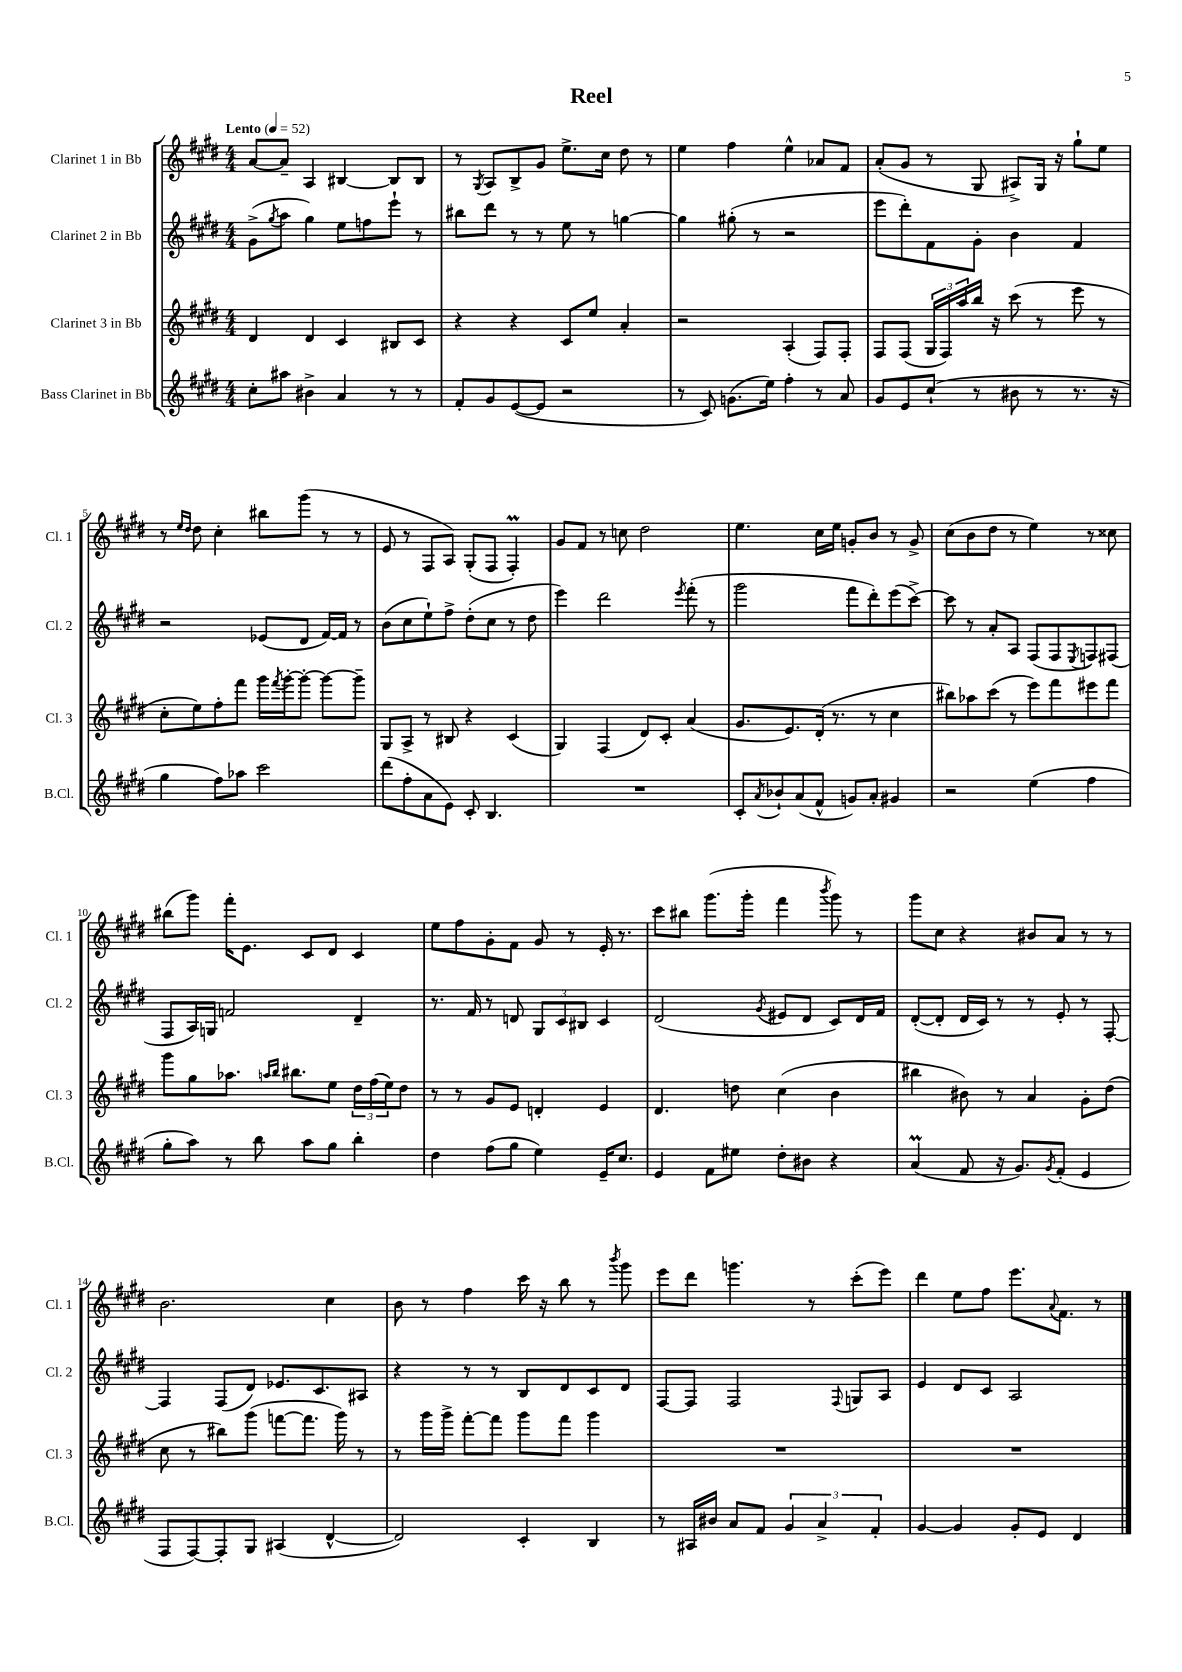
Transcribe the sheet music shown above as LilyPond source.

\header { title = "Reel" }
<<
\new StaffGroup <<
\new Staff = "s0" \with { instrumentName = "Clarinet 1 in Bb" shortInstrumentName = "Cl. 1" } {
    \clef treble \key e \major \numericTimeSignature \time 4/4 \tempo "Lento" 4 = 52
    a'8~ a'8-- a4 bis4~ bis8 bis8 |
    r8 \acciaccatura { gis8 } a8 b8-> gis'8 e''8.-> cis''16 dis''8 r8 |
    e''4 fis''4 e''4-^ aes'8 fis'8 |
    a'8-.( gis'8 r8 gis8 ais8->) gis16 r16 gis''8-! e''8 |
    r8 \grace { e''16 dis''16 } dis''8 cis''4-. bis''8 gis'''8( r8 r8 |
    e'8 r8 fis8 a8) gis8-.( fis8 fis4-.\prall) |
    gis'8 fis'8 r8 c''8 dis''2 |
    e''4. cis''16 e''16 g'8-. b'8 r8 g'8-> |
    cis''8( b'8 dis''8 r8 e''4) r8 cisis''8 |
    bis''8( gis'''8) fis'''16-. e'8. cis'8 dis'8 cis'4 |
    e''8 fis''8 gis'8-. fis'8 gis'8 r8 e'16-. r8. |
    cis'''8 bis''8 gis'''8.( gis'''16-. fis'''4 \acciaccatura { b'''8 } gis'''8) r8 |
    gis'''8 cis''8 r4 bis'8 a'8 r8 r8 |
    b'2. cis''4 |
    b'8 r8 fis''4 cis'''16 r16 b''8 r8 \acciaccatura { b'''8 } gis'''8 |
    e'''8 dis'''8 g'''4. r8 cis'''8-.( e'''8) |
    dis'''4 e''8 fis''8 e'''8. \appoggiatura { a'8 } fis'8. r8 \bar "|." |
}
\new Staff = "s1" \with { instrumentName = "Clarinet 2 in Bb" shortInstrumentName = "Cl. 2" } {
    \clef treble \key e \major \numericTimeSignature \time 4/4
    gis'8->( \acciaccatura { gis''8 } a''8 gis''4) e''8 f''8 e'''8-! r8 |
    bis''8 dis'''8 r8 r8 e''8 r8 g''4~ |
    g''4 gis''8-.( r8 r2 |
    e'''8 dis'''8-.) fis'8 gis'8-. b'4 fis'4 |
    r2 ees'8( dis'8 fis'16~) fis'16 r8 |
    b'8( cis''8 e''8-!) fis''8-> dis''8-.( cis''8 r8 dis''8 |
    e'''4) dis'''2 \acciaccatura { e'''8 } fis'''8-.( r8 |
    gis'''2 fis'''8 dis'''8-.) e'''8( cis'''8~->) |
    cis'''8 r8 a'8-. a8 fis8( fis8 \acciaccatura { e8 } f8) fis8( |
    fis8 a16) g16 f'2 dis'4-- |
    r8. fis'16 r8 d'8 \tuplet 3/2 { gis8 cis'8 bis8 } cis'4 |
    dis'2( \acciaccatura { gis'8 } eis'8 dis'8 cis'8) dis'16 fis'16 |
    dis'8~-.( dis'8-. dis'16 cis'16) r8 r8 e'8-. r8 fis8~-. |
    fis4 fis8( dis'8) ees'8. cis'8. ais8 |
    r4 r8 r8 b8 dis'8 cis'8 dis'8 |
    fis8~ fis8 fis2 \appoggiatura { fis8 } g8 a8 |
    e'4 dis'8 cis'8 a2 \bar "|." |
}
\new Staff = "s2" \with { instrumentName = "Clarinet 3 in Bb" shortInstrumentName = "Cl. 3" } {
    \clef treble \key e \major \numericTimeSignature \time 4/4
    dis'4 dis'4 cis'4 bis8 cis'8 |
    r4 r4 cis'8 e''8 a'4-. |
    r2 a4-.( fis8) fis8-. |
    fis8 fis8( \tuplet 3/2 { gis16 fis16) a''16 } b''16 r16 cis'''8( r8 e'''8 r8 |
    cis''8-. e''8) fis''8-. fis'''8 gis'''16 \acciaccatura { fis'''8 } gis'''16~-. gis'''8~-. gis'''8~ gis'''8-- |
    gis8 a8-> r8 bis8 r4 cis'4( |
    gis4) fis4( dis'8) cis'8-. a'4( |
    gis'8. e'8.) dis'16-.( r8. r8 cis''4 |
    bis''8) aes''8 cis'''8( r8 e'''8) fis'''8 eis'''8 fis'''8 |
    gis'''8 gis''8 aes''8. \grace { a''16 b''16 } bis''8. e''8 \tuplet 3/2 { dis''16 fis''16( e''16) } dis''8 |
    r8 r8 gis'8 e'8 d'4-. e'4 |
    dis'4. d''8 cis''4( b'4 |
    bis''4 bis'8) r8 a'4 gis'8-. dis''8( |
    cis''8 r8 bis''8) gis'''8( f'''8~ f'''8. gis'''16) r8 |
    r8 gis'''16 gis'''16-> fis'''8~-. fis'''8 gis'''8 fis'''8 gis'''4 |
    R1 |
    R1 \bar "|." |
}
\new Staff = "s3" \with { instrumentName = "Bass Clarinet in Bb" shortInstrumentName = "B.Cl." } {
    \clef treble \key e \major \numericTimeSignature \time 4/4
    cis''8-. ais''8 bis'4-> a'4 r8 r8 |
    fis'8-. gis'8 e'8~( e'8 r2 |
    r8 cis'8) g'8.( e''16) fis''4-. r8 a'8 |
    gis'8 e'8 cis''8-!( r8 bis'8 r8 r8. r16 |
    gis''4 fis''8) aes''8 cis'''2 |
    dis'''8( fis''8-. a'8 e'8) cis'8-. b4. |
    R1 |
    cis'8-. \acciaccatura { a'8 } bes'8-! a'8( fis'8-^ g'8) a'8-. gis'4 |
    r2 e''4( fis''4 |
    gis''8-. a''8) r8 b''8 a''8 gis''8 b''4-. |
    dis''4 fis''8( gis''8 e''4) e'16-- cis''8. |
    e'4 fis'8 eis''8 dis''8-. bis'8 r4 |
    a'4\prall( fis'8 r16 gis'8.) \acciaccatura { gis'8 } fis'8-.( e'4 |
    fis8 fis8~) fis8-. gis8 ais4( dis'4~-^ |
    dis'2) cis'4-. b4 |
    r8 ais16 bis'16 a'8 fis'8 \tuplet 3/2 { gis'4 a'4-> fis'4-. } |
    gis'4~ gis'4 gis'8-. e'8 dis'4 \bar "|." |
}
>>
>>
